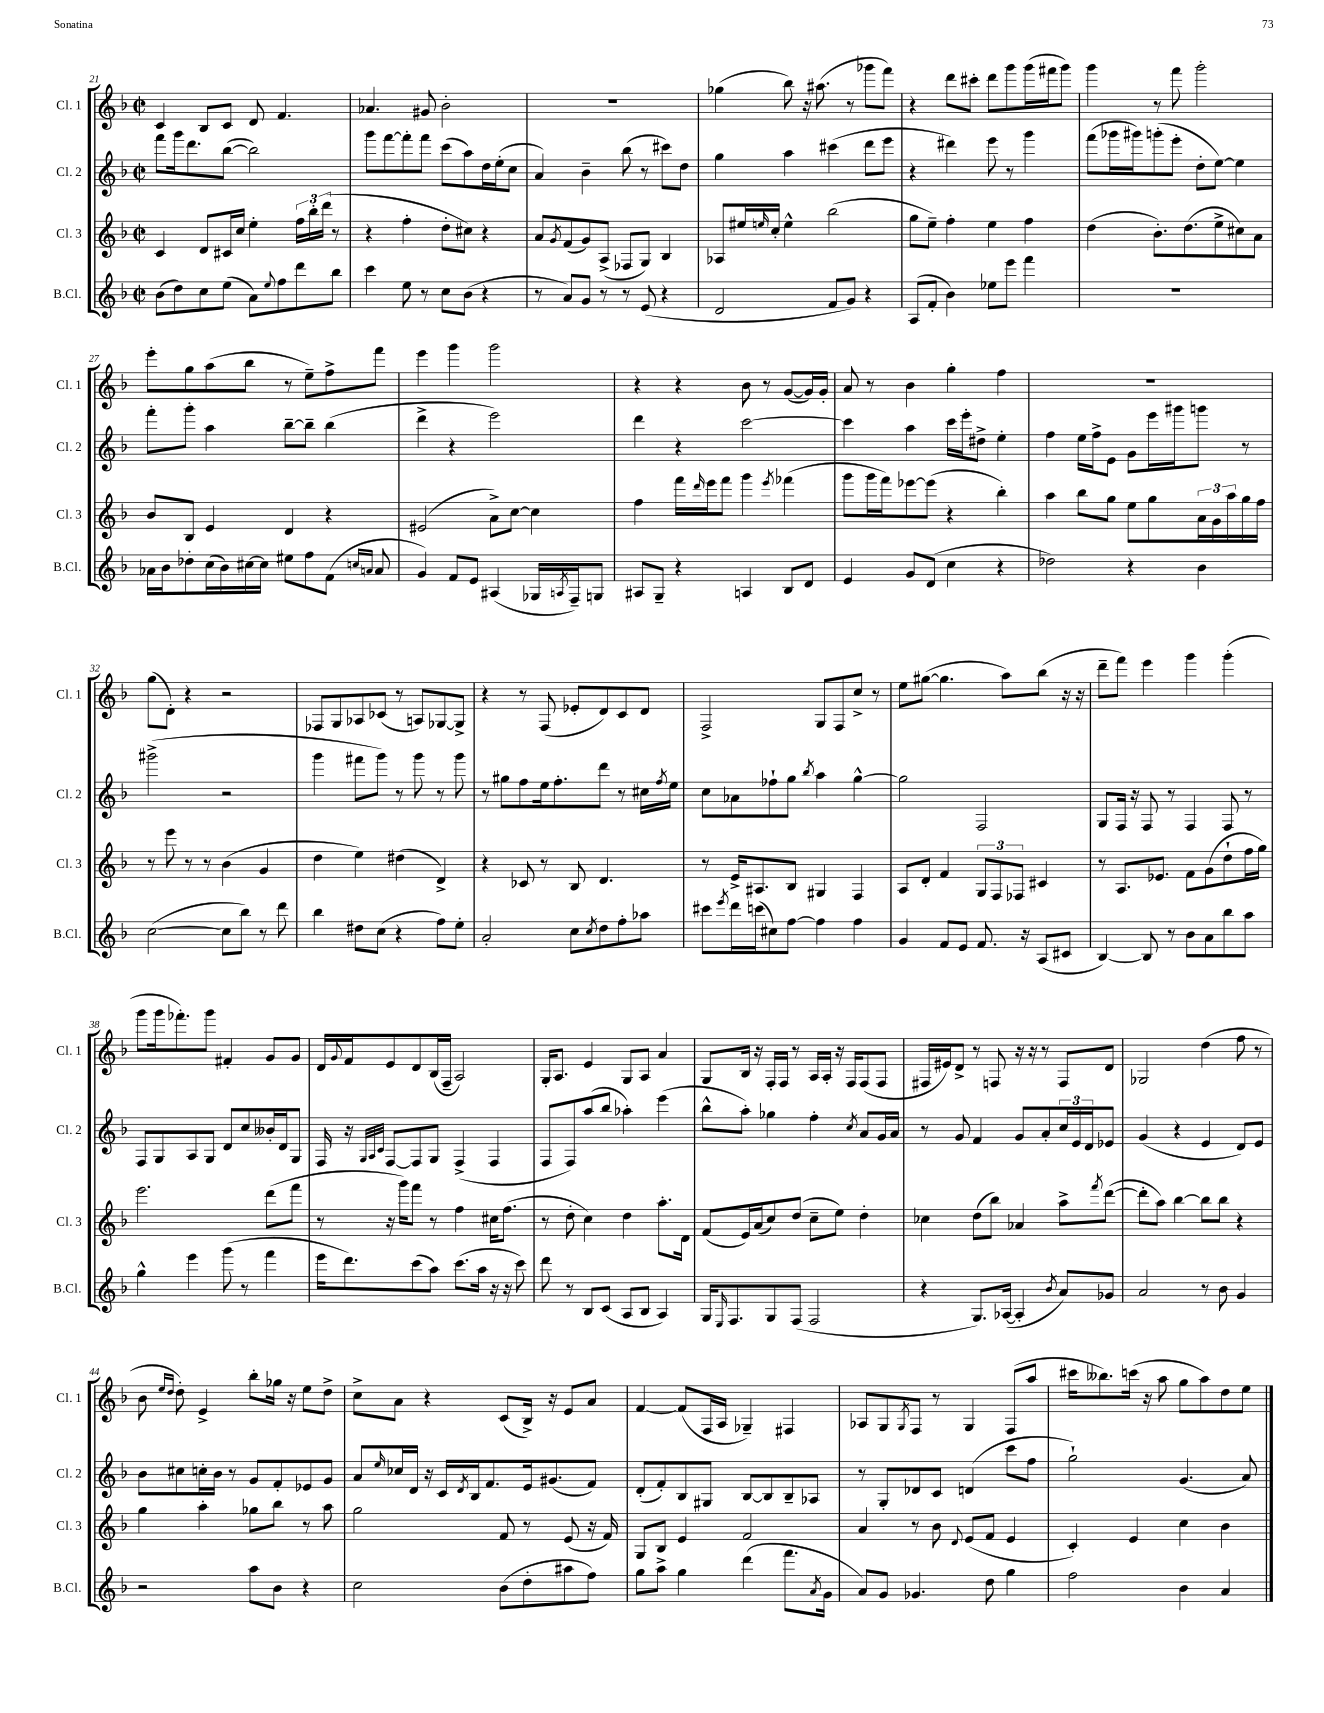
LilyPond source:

<<
\new StaffGroup <<
\new Staff = "s0" \with { instrumentName = "Cl. 1" shortInstrumentName = "Cl. 1" } {
    \clef treble \key f \major \defaultTimeSignature \time 2/2
    c'4 bes8 c'8 d'8 f'4. |
    aes'4. gis'8 bes'2-. |
    R1 |
    ges''4( bes''8) r16 ais''8.( r8 ges'''8 f'''8) |
    r4 d'''8 cis'''8-. d'''8 g'''8 g'''16( fis'''16 g'''8) |
    g'''4 r8 f'''8 g'''2-. |
    e'''8-. g''8 a''8( bes''8 r8 e''8--) f''8-> f'''8 |
    e'''4 g'''4 g'''2 |
    r4 r4 bes'8 r8 g'8~( g'16) g'16-. |
    a'8 r8 bes'4 g''4-. f''4 |
    R1 |
    g''8( d'8-.) r4 r2 |
    fes8 g8 aes8 ces'8( r8 a8) ges8~ ges8-> |
    r4 r8 f8( ees'8-. d'8) c'8 d'8 |
    f2-> g8 f8 c''8-> r8 |
    e''8 gis''8~( gis''4. a''8) bes''8( r16 r16 |
    d'''8-- f'''8) e'''4 g'''4 g'''4-.( |
    g'''8 g'''16 fes'''8.-.) g'''8 fis'4-. g'8 g'8 |
    d'16 \appoggiatura { g'8 } f'16 e'8 d'8 bes16( f16-- a2) |
    g16-. a8. e'4 g8 a8 a'4 |
    g8 bes16 r16 f16-. f16 r8 a16 a16-. r16 f16 f8( f8 |
    fis16 eis'16) d'8-> r8 f8 r16 r16 r8 f8 d'8 |
    ges2 d''4( f''8 r8 |
    bes'8 \grace { e''16 d''16 } d''8-.) e'4-> bes''8-. ges''16 r16 e''8 d''8-> |
    c''8-> a'8 r4 c'8( bes16->) r16 e'8 a'8 |
    f'4~ f'8( f16 a16 ges4--) fis4 |
    aes8 g8 \acciaccatura { g8 } f8 r8 g4 f8( a''8 |
    cis'''16 beses''8.) c'''16( r16 a''8 g''8 a''8) d''8 e''8 \bar "|." |
}
\new Staff = "s1" \with { instrumentName = "Cl. 2" shortInstrumentName = "Cl. 2" } {
    \clef treble \key f \major \defaultTimeSignature \time 2/2
    f'''8 g'''16 d'''8. bes''8~( bes''2) |
    g'''8 f'''8~ f'''8-. f'''8 c'''8( a''8) d''16 e''16-.( c''8 |
    a'4) bes'4-- bes''8( r8 cis'''8) d''8 |
    g''4 a''4 cis'''4( d'''8 e'''8 |
    r4 dis'''4) e'''8 r8 g'''4 |
    f'''8( ges'''16 gis'''16) g'''8-.( e'''8-. d''8-. e''8~) e''4 |
    f'''8-. g'''8-. a''4 bes''8~-- bes''8-- bes''4( |
    d'''4-> r4 e'''2) |
    d'''4 r4 c'''2~ |
    c'''4 a''4 c'''16 e'''16-. dis''8-> e''4-. |
    f''4 e''16 f''16-> e'8 g'8 e'''16 gis'''16 g'''8 r8 |
    gis'''2->( r2 |
    g'''4 fis'''8 g'''8) r8 g'''8 r8 g'''8 |
    r8 gis''8 f''8 e''16 f''8.-. d'''8 r8 cis''16 \acciaccatura { f''8 } e''16 |
    c''8 aes'8 fes''8-! g''8 \acciaccatura { bes''8 } a''4 g''4~-^ |
    g''2 f2 |
    g8 f16 r16 f8 r8 f4 f8 r8 |
    f8 g8 a8 g8 d'8 c''8 beses'16-. d'16 g8 |
    f16 r16 \grace { g32 a32 c'32 } f8~ f8 g8 f4->( f4 |
    f8 f8) a''8( bes''8 aes''4-.) e'''4( |
    bes''8-^ a''8-.) ges''4 f''4-. \acciaccatura { c''8 } a'8 g'16 a'16 |
    r8 g'8 f'4 g'8 a'8-. \tuplet 3/2 { c''16 e'16 d'16 } ees'8 |
    g'4( r4 e'4 d'8) e'8 |
    bes'8 cis''8 c''16-. bes'16 r8 g'8 f'8-. ees'8 g'8 |
    a'8 \grace { e''16 } ces''16 d'16 r16 c'16 \acciaccatura { d'8 } bes16 f'8. e'16 gis'8.( f'8) |
    d'8-.( f'8-.) bes8 gis8 bes8~ bes8 bes8-- aes8 |
    r8 g8-. des'8 c'8 d'4( c'''8 f''8 |
    g''2-!) g'4.( a'8) \bar "|." |
}
\new Staff = "s2" \with { instrumentName = "Cl. 3" shortInstrumentName = "Cl. 3" } {
    \clef treble \key f \major \defaultTimeSignature \time 2/2
    c'4 d'8 cis'16 c''16 e''4-. \tuplet 3/2 { f''16 bes''16-. d'''16( } r8 |
    r4 f''4-. d''8-. cis''8) r4 |
    a'8 \acciaccatura { g'8 } f'8( g'8) a8->( fes8 g8) bes4 |
    aes8 eis''16 \grace { e''16 } c''16-. e''4-^ bes''2( |
    g''8 e''8--) f''4-. e''4 f''4 |
    d''4( bes'8.-.) d''8.( e''8-> cis''8) a'8 |
    bes'8 bes8 e'4 d'4 r4 |
    eis'2( a'8->) c''8~ c''4 |
    f''4 f'''16 \grace { d'''16 } e'''16 f'''8 g'''4 \acciaccatura { e'''8 } fes'''4( |
    g'''8 g'''16 f'''16) ees'''8~ ees'''8( r4 bes''4-.) |
    a''4 bes''8 g''8 e''8 g''8 \tuplet 3/2 { a'16 g'16 a''16 } g''16 f''16 |
    r8 e'''8 r8 r8 bes'4( g'4 |
    d''4 e''4) dis''4( d'4->) |
    r4 ces'8 r8 bes8 d'4. |
    r8 e'16-> ais8. bes8 gis4 f4 |
    a8 d'8-. f'4 \tuplet 3/2 { g8 f8 fes8 } cis'4 |
    r8 a8. ees'8. f'8 g'8( d''8-! f''16 g''16) |
    e'''2. d'''8( f'''8 |
    r8 r16 g'''16) f'''8 r8 f''4 cis''16 f''8.( |
    r8 d''8-. c''4) d''4 a''8.-. d'16 |
    f'8( e'16) a'16( c''8) d''8( c''8-- e''8) d''4-. |
    ces''4 d''8( bes''8) aes'4 a''8-> \acciaccatura { f'''8 } d'''8~( |
    d'''8-. a''8) bes''4~ bes''8 bes''8 r4 |
    g''4 a''4-. ges''8 bes''8 r8 a''8 |
    g''2 f'8 r8 e'8( r16 f'16) |
    g8 bes8 e'4 f'2 |
    a'4 r8 bes'8 \appoggiatura { d'8 } e'8( f'8 e'4 |
    c'4-.) e'4 c''4 bes'4 \bar "|." |
}
\new Staff = "s3" \with { instrumentName = "B.Cl." shortInstrumentName = "B.Cl." } {
    \clef treble \key f \major \defaultTimeSignature \time 2/2
    bes'8( d''8) c''8 e''8( a'8) \appoggiatura { e''8 } f''8 d'''8 bes''8 |
    c'''4 e''8 r8 c''8 bes'8( r4 |
    r8 a'8) g'8 r8 r8 e'8( r4 |
    d'2 f'8 g'8) r4 |
    a8( f'8-. bes'4) ees''8 e'''8 f'''4 |
    R1 |
    aes'16 bes'16 des''8-. c''16( bes'16) cis''16~ cis''16 eis''8 f''8 f'8( \grace { c''16 a'16 } a'8 |
    g'4) f'8 e'8 ais4( ges16 \acciaccatura { a8 } f16--) g8 |
    ais8 g8-- r4 a4 bes8 d'8 |
    e'4 g'8 d'8( c''4 r4 |
    des''2) r4 bes'4 |
    c''2~( c''8 bes''8) r8 d'''8 |
    bes''4 dis''8 c''8( r4 f''8) e''8-. |
    a'2-. c''8 \acciaccatura { c''8 } d''8 f''8-. aes''8 |
    cis'''8 \acciaccatura { e'''8 } d'''16 c'''16( cis''8) f''8~ f''4 f''4 |
    g'4 f'8 e'8 f'8. r16 a8( cis'8 |
    bes4~) bes8 r8 bes'8 a'8 bes''8 a''8 |
    g''4-^ e'''4 g'''8( r8 f'''4 |
    e'''16 d'''8.) c'''8( a''8) c'''8.( a''16 r16 r16 c'''8) |
    d'''8 r8 bes8 c'8( a8 bes8 a4) |
    g16 \grace { e16 } f8. g8 f8( f2 |
    r4 g8.) aes16~( aes4-. \acciaccatura { bes'8 } a'8) ges'8 |
    a'2 r8 bes'8 g'4 |
    r2 a''8 bes'8 r4 |
    c''2 bes'8( d''8-. ais''8 f''8) |
    g''8 a''8-> g''4 d'''4( f'''8. \acciaccatura { a'8 } g'16 |
    a'8) g'8 ges'4. d''8 g''4 |
    f''2 bes'4 a'4 \bar "|." |
}
>>
>>
\layout { \context { \Score currentBarNumber = #21 } }
